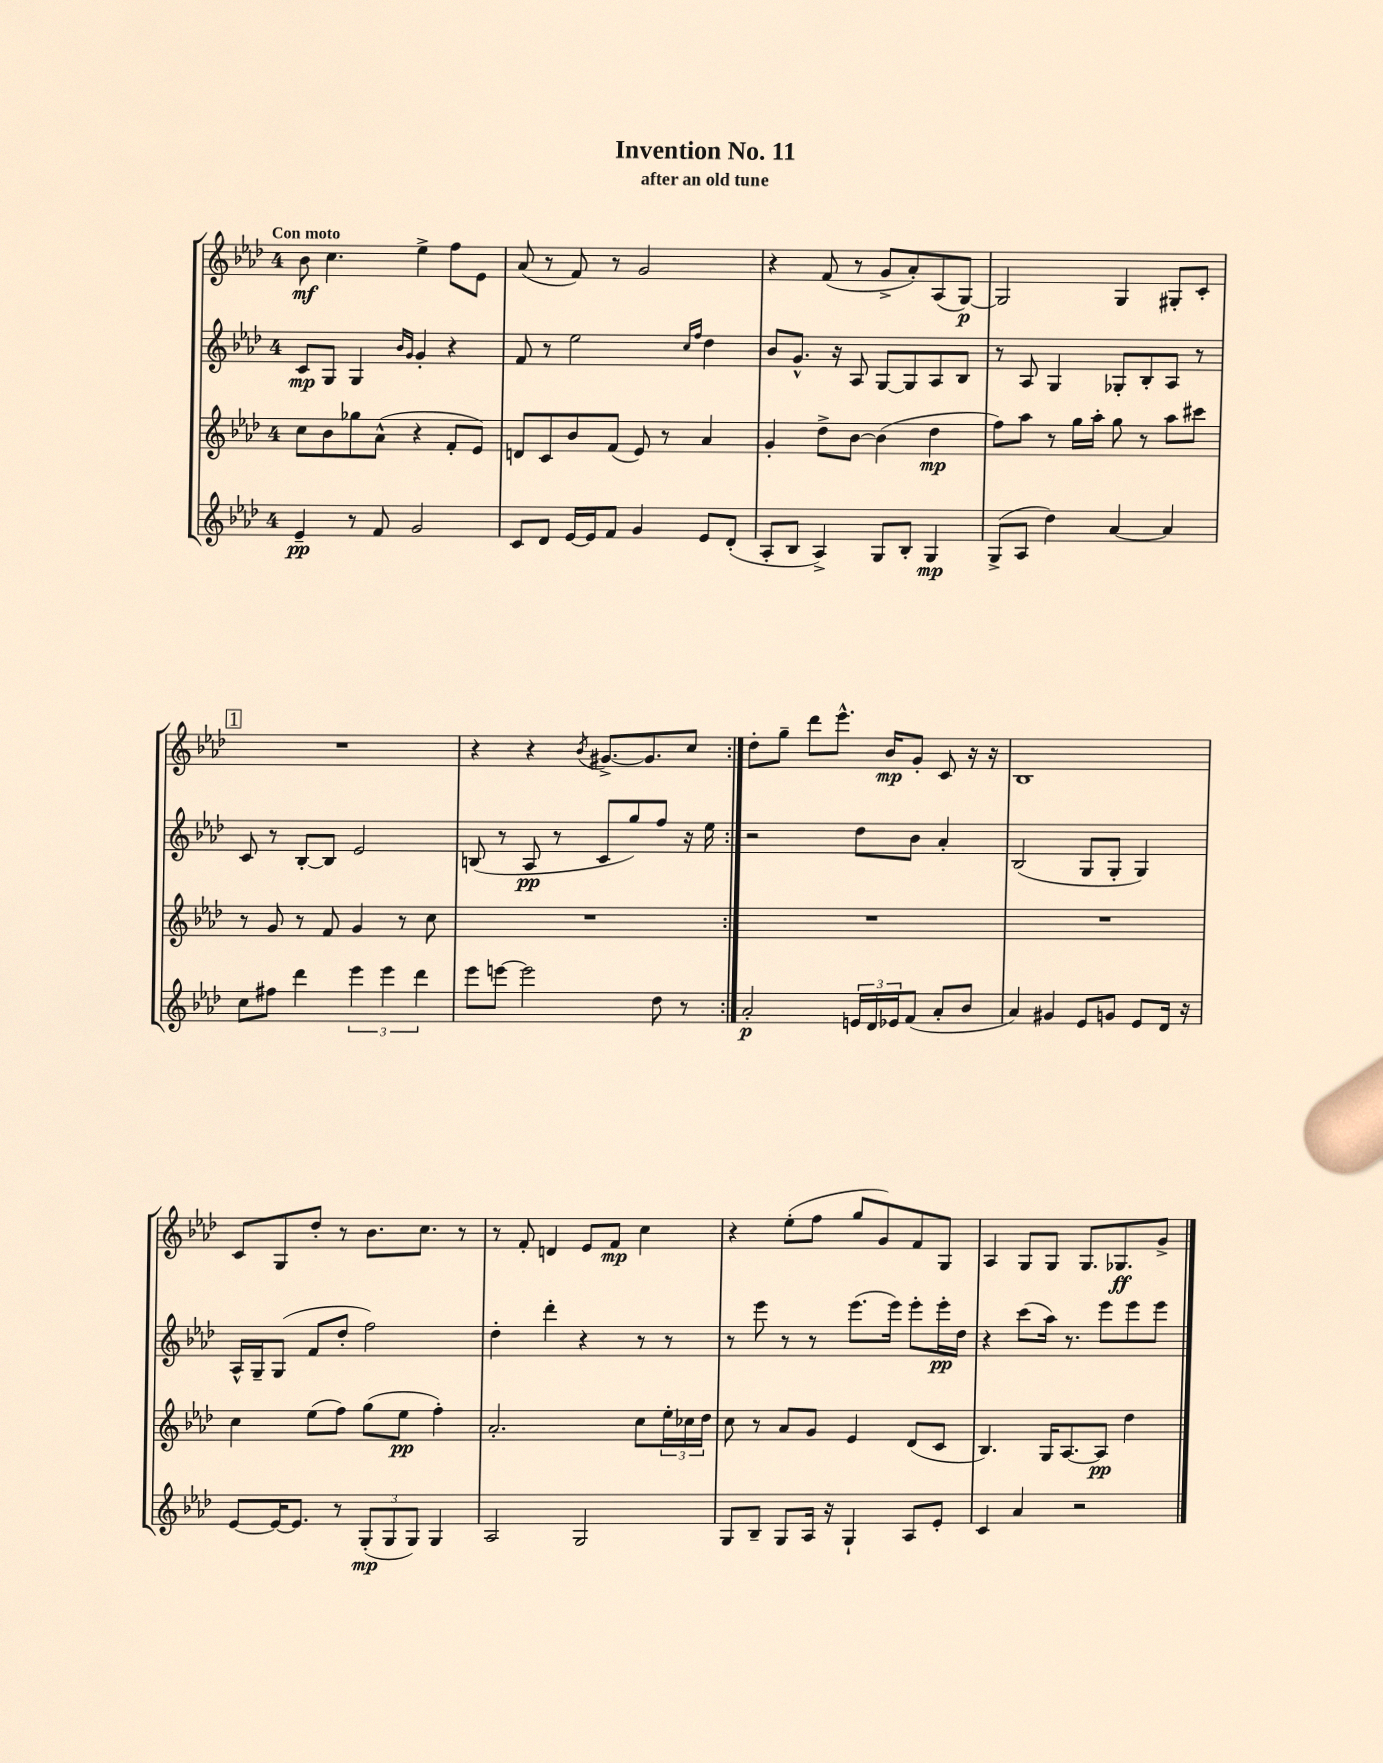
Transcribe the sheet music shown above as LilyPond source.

\header { title = "Invention No. 11" subtitle = "after an old tune" }
<<
\new StaffGroup <<
\new Staff = "s0" {
    \clef treble \key aes \major \once \override Staff.TimeSignature.style = #'single-digit \time 4/4 \tempo "Con moto"
    \repeat volta 2 { bes'8\mf c''4. ees''4-> f''8 ees'8 |
    aes'8( r8 f'8) r8 g'2 |
    r4 f'8( r8 g'8-> aes'8-.) aes8( g8~\p) |
    g2 g4 gis8-. c'8-. |
    \mark \markup { \box "1" } R1 |
    r4 r4 \acciaccatura { bes'8 } gis'8.~-> gis'8. c''8 | }
    des''8-. g''8-- des'''8 ees'''8.-^ bes'16\mp g'8-. c'8 r16 r16 |
    bes1 |
    c'8 g8 des''8-. r8 bes'8. c''8. r8 |
    r8 f'8-. d'4 ees'8 f'8\mp c''4 |
    r4 ees''8-.( f''8 g''8 g'8) f'8 g8 |
    aes4 g8 g8 g8. ges8.\ff g'8-> \bar "|." |
}
\new Staff = "s1" {
    \clef treble \key aes \major \once \override Staff.TimeSignature.style = #'single-digit \time 4/4
    \repeat volta 2 { c'8\mp g8 g4 \grace { bes'16 g'16 } g'4-. r4 |
    f'8 r8 ees''2 \grace { c''16 f''16 } des''4 |
    bes'8 g'8.-^ r16 aes8 g8~ g8 aes8 bes8 |
    r8 aes8 g4 ges8-. bes8-. aes8 r8 |
    \mark \markup { \box "1" } c'8 r8 bes8~-. bes8 ees'2 |
    b8( r8 aes8\pp r8 c'8 g''8) f''8 r16 ees''16 | }
    r2 des''8 bes'8 aes'4-. |
    bes2( g8 g8-. g4) |
    aes16-^ g16-- g8( f'8 des''8-. f''2) |
    des''4-. des'''4-. r4 r8 r8 |
    r8 ees'''8 r8 r8 ees'''8.( ees'''16) ees'''8-. ees'''16-.\pp des''16 |
    r4 c'''8( aes''16) r8. ees'''8 ees'''8 ees'''8 \bar "|." |
}
\new Staff = "s2" {
    \clef treble \key aes \major \once \override Staff.TimeSignature.style = #'single-digit \time 4/4
    \repeat volta 2 { c''8 bes'8 ges''8 aes'8-^( r4 f'8-. ees'8) |
    d'8 c'8 bes'8 f'8( ees'8) r8 aes'4 |
    g'4-. des''8-> bes'8~ bes'4( des''4\mp |
    f''8) aes''8 r8 g''16 aes''16-. g''8 r8 aes''8 cis'''8 |
    \mark \markup { \box "1" } r8 g'8 r8 f'8 g'4 r8 c''8 |
    R1 | }
    R1 |
    R1 |
    c''4 ees''8( f''8) g''8( ees''8\pp f''4-.) |
    aes'2.-. c''8 \tuplet 3/2 { ees''16-. ces''16 des''16 } |
    c''8 r8 aes'8 g'8 ees'4 des'8( c'8 |
    bes4.) g16 aes8.~ aes8\pp des''4 \bar "|." |
}
\new Staff = "s3" {
    \clef treble \key aes \major \once \override Staff.TimeSignature.style = #'single-digit \time 4/4
    \repeat volta 2 { ees'4--\pp r8 f'8 g'2 |
    c'8 des'8 ees'16~ ees'16 f'8 g'4 ees'8 des'8-.( |
    aes8-. bes8 aes4->) g8 bes8-. g4\mp |
    g8->( aes8 des''4) aes'4~ aes'4 |
    \mark \markup { \box "1" } c''8 fis''8 des'''4 \tuplet 3/2 { ees'''4 ees'''4 des'''4 } |
    ees'''8 e'''8~ e'''2 des''8 r8 | }
    aes'2-.\p \tuplet 3/2 { e'16 des'16 ees'16 } f'8( aes'8-. bes'8 |
    aes'4) gis'4 ees'8 g'8 ees'8 des'16 r16 |
    ees'8~ ees'16~ ees'8. r8 \tuplet 3/2 { g8-.\mp( g8 g8) } g4 |
    aes2 g2 |
    g8 bes8-- g8 aes16 r16 g4-! aes8 ees'8-. |
    c'4 aes'4 r2 \bar "|." |
}
>>
>>
\layout { \context { \Score \remove "Bar_number_engraver" } }
